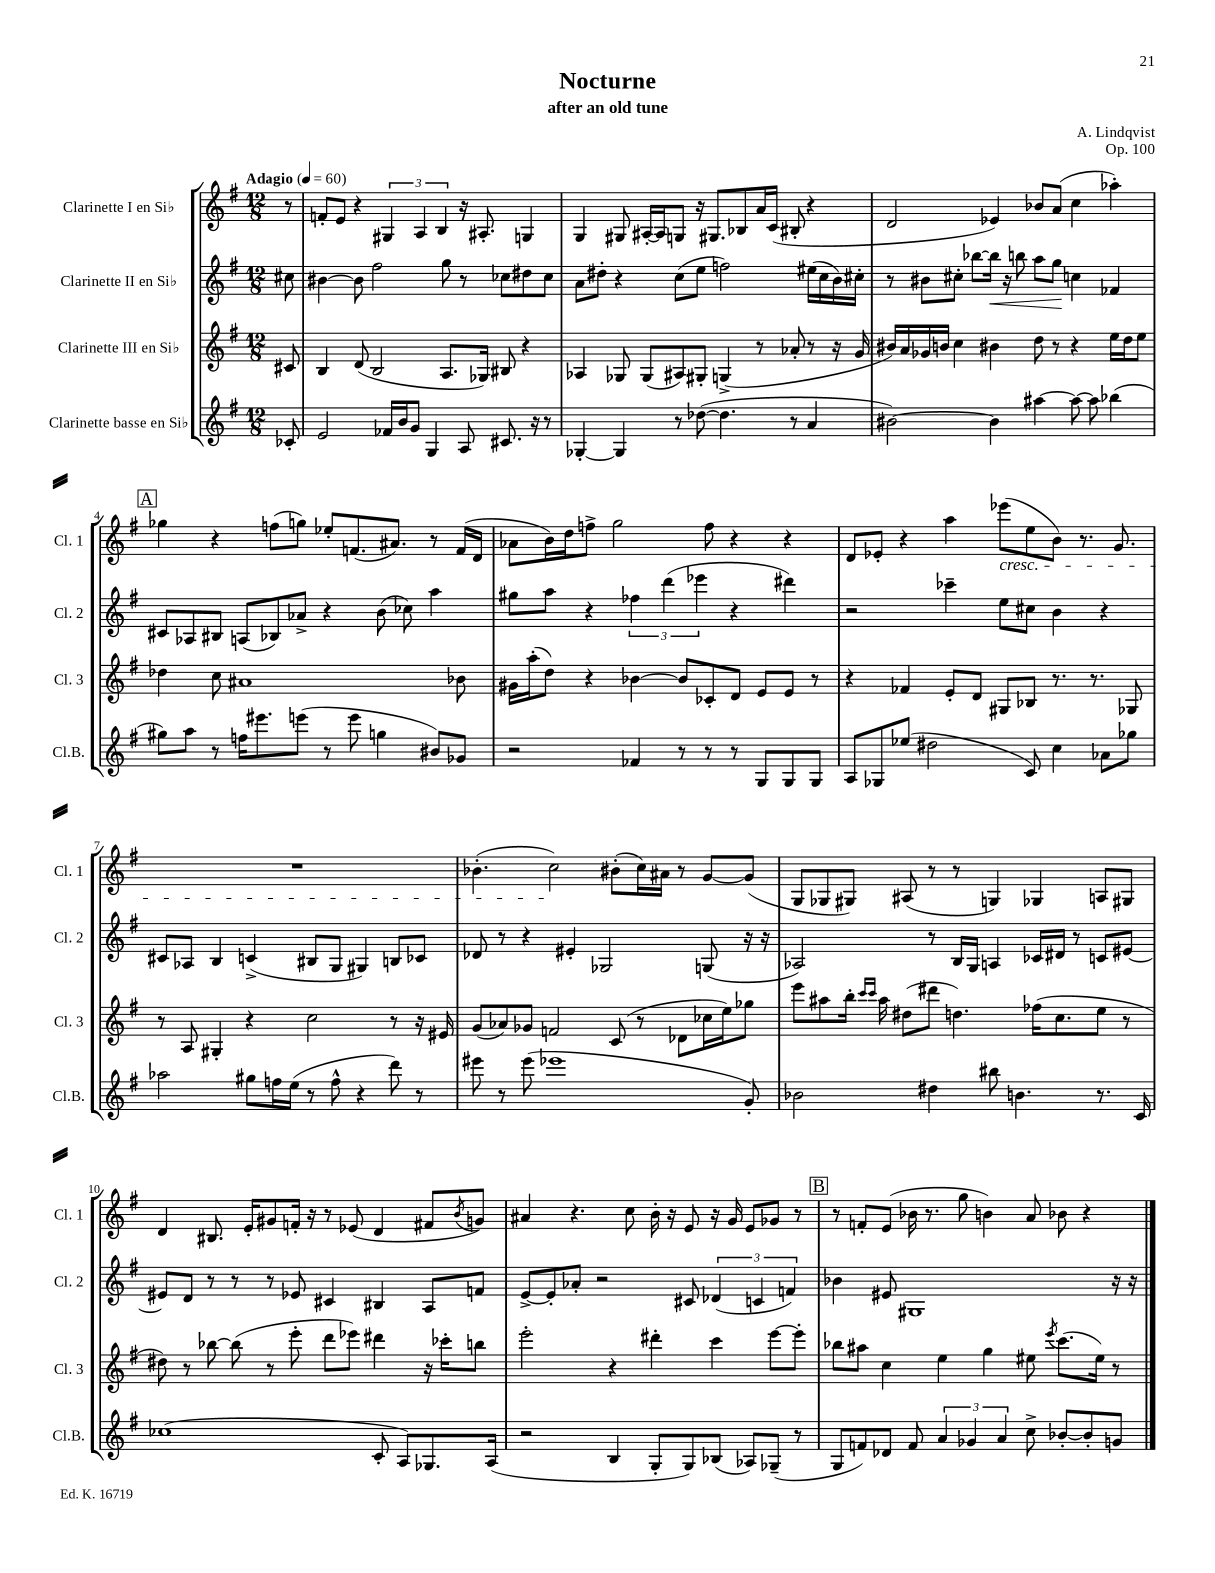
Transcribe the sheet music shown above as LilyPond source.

\header { title = "Nocturne" composer = "A. Lindqvist" subtitle = "after an old tune" opus = "Op. 100" }
<<
\new StaffGroup <<
\new Staff = "s0" \with { instrumentName = "Clarinette I en Sib" shortInstrumentName = "Cl. 1" } {
    \clef treble \key g \major \numericTimeSignature \time 12/8 \partial 8 \tempo "Adagio" 4 = 60
    r8 |
    f'8-. e'8 r4 \tuplet 3/2 { gis4 a4 b4 } r16 ais8.-. g4 |
    g4 gis8 ais16~-. ais16 g8 r16 gis8. bes8 a'16 c'16( bis8-. r4 |
    d'2 ees'4) bes'8 a'8( c''4 aes''4-.) |
    \mark \markup { \box "A" } ges''4 r4 f''8( g''8) ees''8-. f'8.( ais'8.) r8 f'16( d'16 |
    aes'8 b'16) d''16 f''8-> g''2 f''8 r4 r4 |
    d'8 ees'8-. r4 a''4 ees'''8\cresc( e''8 b'8) r8. g'8. |
    R1. |
    bes'4.-.( c''2\!) bis'8-.( c''16) ais'16 r8 g'8~ g'8( |
    g8 ges8 gis8) ais8( r8 r8 g4) ges4 a8 gis8 |
    d'4 bis8. e'16-. gis'8 f'16-. r16 r8 ees'8( d'4 fis'8 \acciaccatura { b'8 } g'8) |
    ais'4 r4. c''8 b'16-. r16 e'8 r16 g'16 e'8 ges'8 r8 |
    \mark \markup { \box "B" } r8 f'8-. e'8( bes'16 r8. g''8 b'4) a'8 bes'8 r4 \bar "|." |
}
\new Staff = "s1" \with { instrumentName = "Clarinette II en Sib" shortInstrumentName = "Cl. 2" } {
    \clef treble \key g \major \numericTimeSignature \time 12/8 \partial 8
    cis''8 |
    bis'4~ bis'8 fis''2 g''8 r8 ces''8 dis''8 ces''8 |
    a'8 dis''8-. r4 c''8( e''8 f''2) eis''16( c''16 b'16) cis''16-. |
    r8 bis'8 cis''8-. bes''8~ bes''16\< r16 b''8 a''8 g''8\! c''4 fes'4 |
    \mark \markup { \box "A" } cis'8 aes8 bis8 a8( bes8) aes'8-> r4 b'8( ces''8) a''4 |
    gis''8 a''8 r4 \tuplet 3/2 { fes''4 d'''4( ees'''4 } r4 dis'''4) |
    r2 ces'''4-- e''8 cis''8 b'4 r4 |
    cis'8 aes8 b4 c'4->( bis8 g8 gis4) b8 ces'8 |
    des'8 r8 r4 eis'4-. ges2 g8( r16 r16 |
    aes2) r8 b16 g16 a4 ces'16 dis'16 r8 c'8 eis'8~ |
    eis'8 d'8 r8 r8 r8 ees'8 cis'4 bis4 a8 f'8 |
    e'8~-> e'8-. aes'8-. r2 cis'8 \tuplet 3/2 { des'4( c'4 f'4) } |
    \mark \markup { \box "B" } bes'4 eis'8 gis1 r16 r16 \bar "|." |
}
\new Staff = "s2" \with { instrumentName = "Clarinette III en Sib" shortInstrumentName = "Cl. 3" } {
    \clef treble \key g \major \numericTimeSignature \time 12/8 \partial 8
    cis'8 |
    b4 d'8( b2 a8. ges16) bis8 r4 |
    aes4 ges8 ges8( ais8) gis8-. g4->( r8 aes'8-. r8 r16 g'16 |
    bis'16) a'16 ges'16 b'16 c''4 bis'4 d''8 r8 r4 e''16 d''16 e''8 |
    \mark \markup { \box "A" } des''4 c''8 ais'1 bes'8 |
    gis'16 a''16-.( d''8) r4 bes'4~ bes'8 ces'8-. d'8 e'8 e'8 r8 |
    r4 fes'4 e'8-. d'8 gis8 bes8 r8. r8. ges8 |
    r8 a8 gis4-. r4 c''2 r8 r16 eis'16 |
    g'8( aes'8) ges'8 f'2 c'8( r8 des'8 ces''16 e''16) ges''8 |
    e'''8 ais''8 b''16-. \grace { c'''16 c'''16 } ais''16 dis''8( dis'''8 d''4.) fes''16( c''8. e''8 r8 |
    dis''8) r8 bes''8~ bes''8( r8 e'''8-. d'''8 ees'''8) dis'''4 r16 ces'''16-. b''8 |
    e'''2-. r4 dis'''4-. c'''4 e'''8~ e'''8-. |
    \mark \markup { \box "B" } bes''8 ais''8 c''4 e''4 g''4 eis''8 \acciaccatura { e'''8 } c'''8.( eis''16) r8 \bar "|." |
}
\new Staff = "s3" \with { instrumentName = "Clarinette basse en Sib" shortInstrumentName = "Cl.B." } {
    \clef treble \key g \major \numericTimeSignature \time 12/8 \partial 8
    ces'8-. |
    e'2 fes'16 b'16 g'8 g4 a8 cis'8. r16 r8 |
    ges4~-. ges4 r8 des''8~( des''4. r8 a'4 |
    bis'2~) bis'4 ais''4~ ais''8~ ais''8 bes''4( |
    \mark \markup { \box "A" } gis''8) a''8 r8 f''16 eis'''8. e'''8( r8 e'''8 g''4 bis'8) ges'8 |
    r2 fes'4 r8 r8 r8 g8 g8 g8 |
    a8 ges8 ees''8( dis''2 c'8) c''4 aes'8 ges''8 |
    aes''2 gis''8 f''16 e''16( r8 f''8-^ r4 d'''8) r8 |
    eis'''8 r8 eis'''8( ees'''1 g'8-.) |
    bes'2 dis''4 bis''8 b'4. r8. c'16 |
    ces''1( c'8-. a8) ges8. a16( |
    r2 b4 g8-. g8) bes8( aes8) ges8--( r8 |
    \mark \markup { \box "B" } g8 f'8) des'8 f'8 \tuplet 3/2 { a'4 ges'4 a'4 } c''8-> bes'8~-. bes'8-. g'8 \bar "|." |
}
>>
>>
